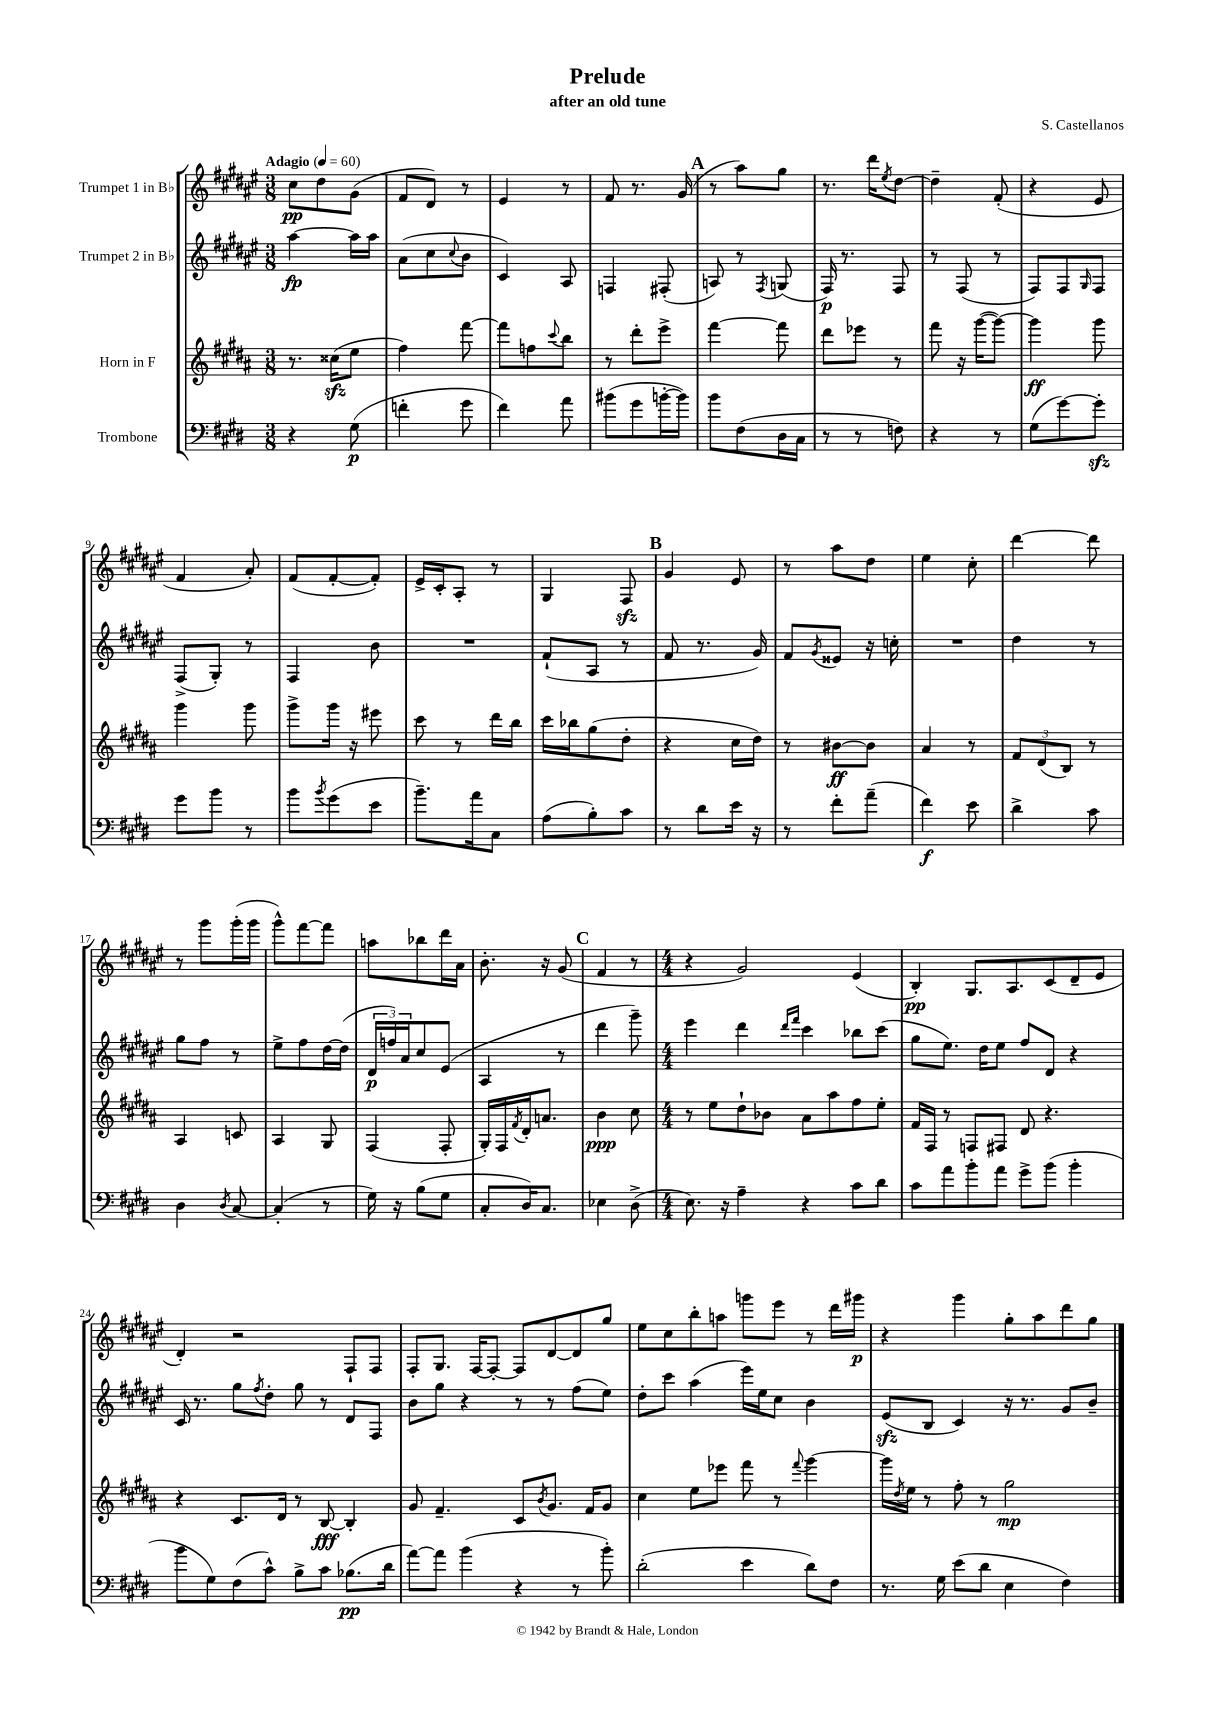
\header { title = "Prelude" composer = "S. Castellanos" subtitle = "after an old tune" }
<<
\new StaffGroup <<
\new Staff = "s0" \with { instrumentName = "Trumpet 1 in Bb" } {
    \clef treble \key fis \major \numericTimeSignature \time 3/8 \tempo "Adagio" 4 = 60
    cis''8\pp dis''8 gis'8( |
    fis'8 dis'8) r8 |
    eis'4 r8 |
    fis'8 r8. gis'16( |
    \mark \markup { \bold "A" } r8 ais''8) gis''8 |
    r8. dis'''16 \acciaccatura { eis''8 } dis''8~ |
    dis''4-- fis'8-.( |
    r4 eis'8 |
    fis'4 ais'8-.) |
    fis'8( fis'8~-. fis'8-.) |
    eis'16-> cis'16-. ais8-. r8 |
    gis4 fis8\sfz |
    \mark \markup { \bold "B" } gis'4 eis'8 |
    r8 ais''8 dis''8 |
    eis''4 cis''8-. |
    dis'''4~ dis'''8 |
    r8 gis'''8 gis'''16-.( gis'''16 |
    gis'''8-^) fis'''8~ fis'''8 |
    a''8 bes''8 dis'''16 ais'16 |
    b'8.-. r16 gis'8( |
    \mark \markup { \bold "C" } fis'4 r8 |
    \numericTimeSignature \time 4/4 r4 gis'2) eis'4( |
    b4-.\pp) gis8. ais8. cis'8( dis'8-- eis'8 |
    dis'4-.) r2 fis8-! fis8 |
    fis8-. gis8. fis16~ fis8~-. fis8 dis'8~ dis'8 gis''8 |
    eis''8 cis''8 b''8-. a''8 g'''8 eis'''8 r8 dis'''16 gis'''16\p |
    r4 gis'''4 gis''8-. ais''8 dis'''8 gis''8 \bar "|." |
}
\new Staff = "s1" \with { instrumentName = "Trumpet 2 in Bb" } {
    \clef treble \key fis \major \numericTimeSignature \time 3/8
    ais''4~\fp ais''16 ais''16 |
    ais'8( cis''8 \appoggiatura { cis''8 } b'8 |
    cis'4) ais8 |
    f4 fis8-.( |
    \mark \markup { \bold "A" } a8) r8 \acciaccatura { fis8 } g8( |
    fis16\p) r8. fis8 |
    r8 fis8( r8 |
    fis8) fis8 \grace { gis16 } fis8 |
    fis8->( gis8-.) r8 |
    fis4 b'8 |
    R4. |
    fis'8-!( ais8 r8 |
    \mark \markup { \bold "B" } fis'8 r8. gis'16) |
    fis'8 \acciaccatura { gis'8 } eisis'8 r16 c''16-. |
    R4. |
    dis''4 r8 |
    gis''8 fis''8 r8 |
    eis''8-> fis''8 dis''16~ dis''16( |
    \tuplet 3/2 { dis'16\p f''16) ais'16 } cis''8 eis'8( |
    ais4 r8 |
    \mark \markup { \bold "C" } dis'''4 gis'''8--) |
    \numericTimeSignature \time 4/4 eis'''4 dis'''4 \grace { dis'''16 fis'''16 } cis'''4 bes''8 cis'''8( |
    gis''8 eis''8.) dis''16 eis''8 fis''8 dis'8 r4 |
    cis'16 r8. gis''8 \acciaccatura { fis''8 } dis''8-. gis''8 r8 dis'8 fis8 |
    b'8 gis''8 r4 r8 r8 fis''8( eis''8) |
    dis''8-. cis'''8 ais''4( eis'''16) eis''16 cis''8 b'4 |
    eis'8\sfz( b8 cis'4) r16 r8. gis'8 b'8-- \bar "|." |
}
\new Staff = "s2" \with { instrumentName = "Horn in F" } {
    \clef treble \key b \major \numericTimeSignature \time 3/8
    r8. cisis''16\sfz( e''8 |
    fis''4) fis'''8~ |
    fis'''8 f''8 \appoggiatura { cis'''8 } b''8 |
    r8 dis'''8-. e'''8-> |
    \mark \markup { \bold "A" } fis'''4~ fis'''8 |
    dis'''8 ees'''8 r8 |
    fis'''8 r16 gis'''16~( gis'''8~) |
    gis'''4\ff gis'''8 |
    gis'''4 gis'''8 |
    gis'''8-> gis'''16 r16 eis'''8 |
    cis'''8 r8 dis'''16 b''16 |
    cis'''16 bes''16 gis''8( dis''8-. |
    \mark \markup { \bold "B" } r4 cis''16 dis''16) |
    r8 bis'8~\ff bis'8 |
    ais'4 r8 |
    \tuplet 3/2 { fis'8 dis'8( b8) } r8 |
    ais4 c'8 |
    ais4 gis8 |
    fis4( fis8-. |
    gis16-.) fis16 \acciaccatura { fis'8 } dis'16-. a'8. |
    \mark \markup { \bold "C" } b'4\ppp cis''8 |
    \numericTimeSignature \time 4/4 r8 e''8 dis''8-! bes'8 ais'8 ais''8 fis''8 e''8-. |
    fis'16 fis16 r8 f8 fis8 dis'8 r4. |
    r4 cis'8. dis'16 r8 b8~\fff b4-. |
    gis'8 fis'4.-- cis'8 \acciaccatura { b'8 } gis'8. fis'16 gis'8 |
    cis''4 e''8 ees'''8 fis'''8 r8 \appoggiatura { fis'''8 } gis'''4~ |
    gis'''16 \acciaccatura { dis''8 } e''16 r8 fis''8-. r8 gis''2\mp \bar "|." |
}
\new Staff = "s3" \with { instrumentName = "Trombone" } {
    \clef bass \key e \major \numericTimeSignature \time 3/8
    r4 gis8\p( |
    f'4-. gis'8 |
    fis'4) a'8 |
    bis'8( gis'8 b'16~-. b'16) |
    \mark \markup { \bold "A" } b'8 fis8( dis16 cis16 |
    r8 r8 f8) |
    r4 r8 |
    gis8( gis'8~) gis'8-.\sfz |
    gis'8 b'8 r8 |
    b'8 \acciaccatura { b'8 } gis'8( e'8 |
    b'8.--) a'16 cis8 |
    a8( b8-.) cis'8 |
    \mark \markup { \bold "B" } r8 dis'8 e'16 r16 |
    r8 fis'8-. a'8--( |
    fis'4\f) e'8 |
    dis'4-> cis'8 |
    dis4 \acciaccatura { dis8 } cis8~ |
    cis4-.( r8 |
    gis16) r16 b8( gis8 |
    cis8-. dis16) cis8. |
    \mark \markup { \bold "C" } ees4 dis8->( |
    \numericTimeSignature \time 4/4 e8.) r16 a4-- r4 cis'8 dis'8 |
    cis'8 a'8 b'8-. a'8 gis'8-> b'8( b'4-. |
    b'8 gis8) fis8( cis'8-^) b8-> cis'8 bes8.\pp( dis'16 |
    a'8~) a'8 b'4( r4 r8 b'8-.) |
    dis'2-.( e'4 dis'8) fis8 |
    r8. gis16 e'8( dis'8 e4 fis4) \bar "|." |
}
>>
>>
